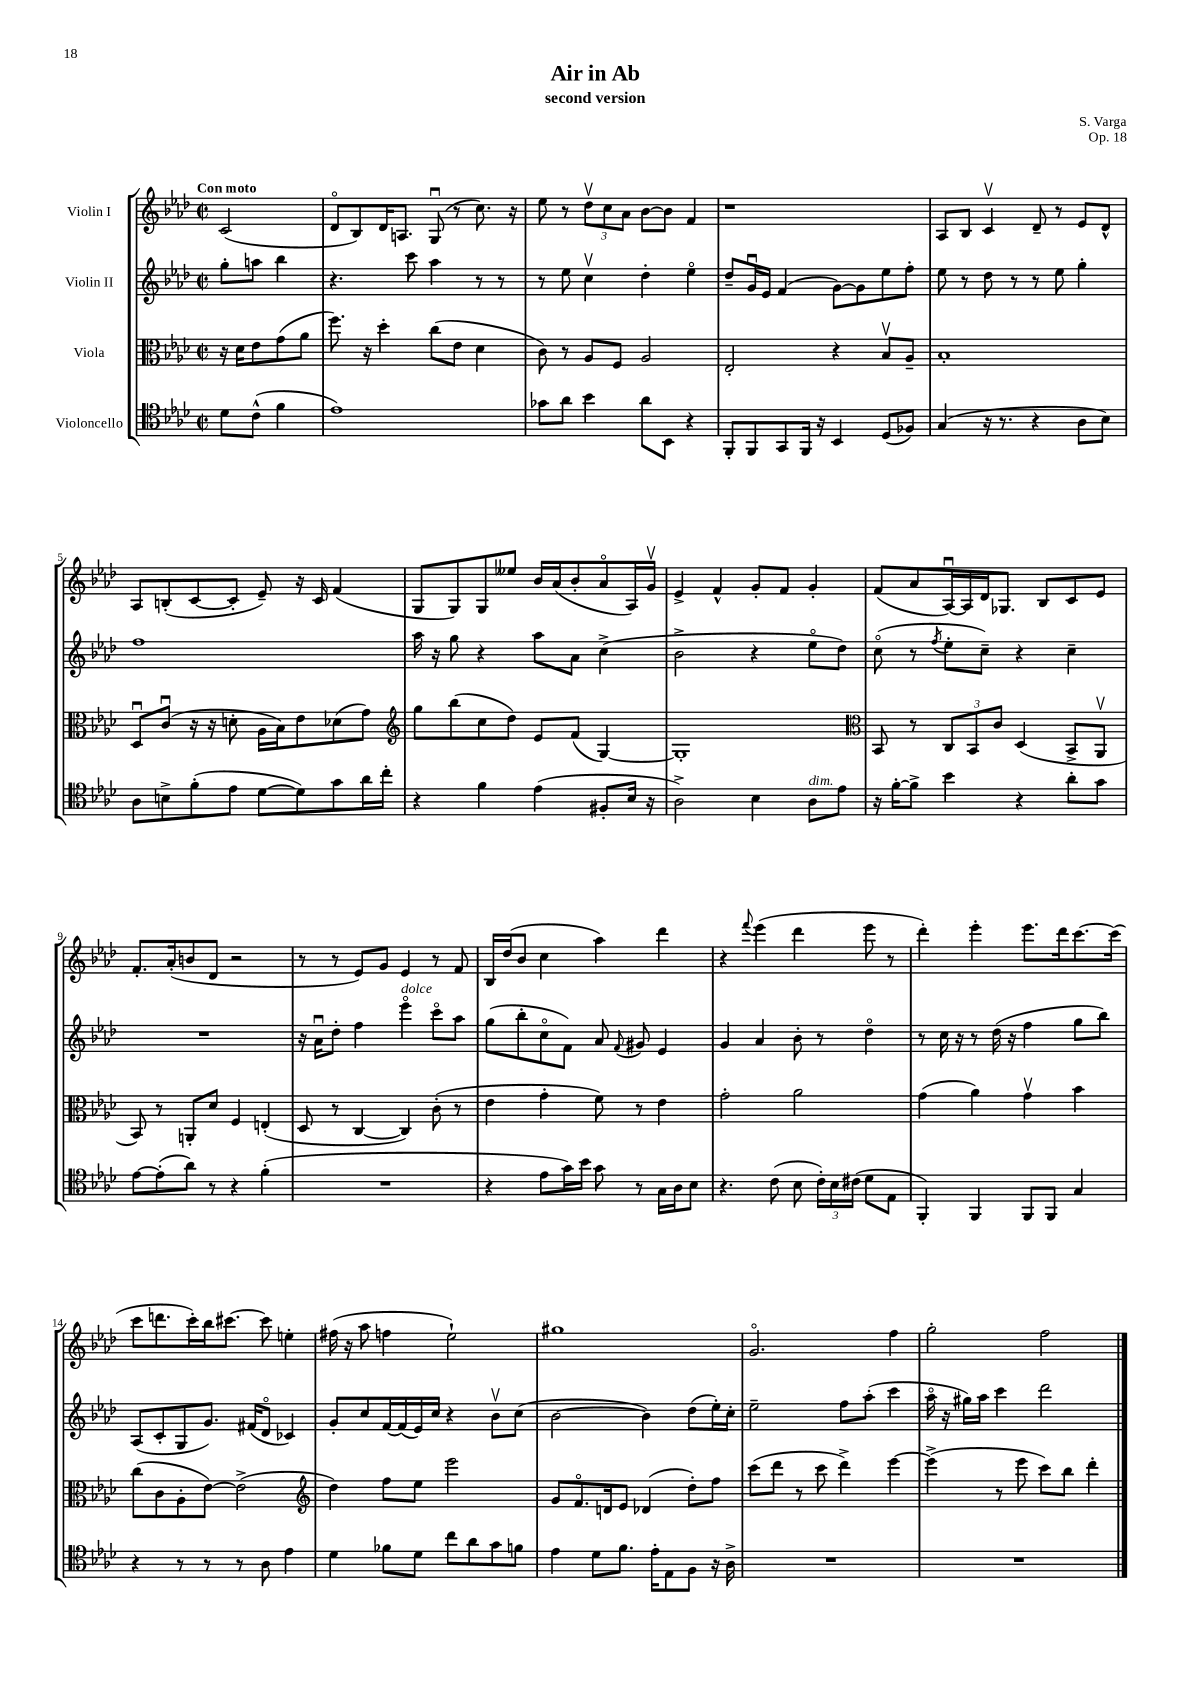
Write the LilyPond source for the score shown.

\header { title = "Air in Ab" composer = "S. Varga" subtitle = "second version" opus = "Op. 18" }
<<
\new StaffGroup <<
\new Staff = "s0" \with { instrumentName = "Violin I" } {
    \clef treble \key aes \major \defaultTimeSignature \time 2/2 \partial 2 \tempo "Con moto"
    \autoBeamOff c'2( |
    des'8[\flageolet bes8) des'16 a8.] g8\downbow( r8 c''8.) r16 |
    ees''8 r8 \tuplet 3/2 { des''8[\upbow c''8 aes'8] } bes'8[~ bes'8] f'4 |
    r1 |
    aes8[ bes8] c'4\upbow des'8-- r8 ees'8[ des'8]-^ |
    aes8[ b8-.( c'8~ c'8]-. ees'8--) r16 c'16 f'4( |
    g8[ g8) g8 eeses''8] bes'16[ aes'16( bes'8-. aes'8\flageolet aes16) g'16]\upbow |
    ees'4-> f'4-^ g'8[-. f'8] g'4-. |
    f'8[( aes'8 aes16~\downbow) aes16 des'16 ges8.] bes8[ c'8 ees'8] |
    f'8.[-. aes'16-.( b'8 des'8] r2 |
    r8 r8 ees'8[) g'8] ees'4 r8 f'8 |
    bes16[ des''16( bes'8] c''4 aes''4) des'''4 |
    r4 \appoggiatura { f'''8 } ees'''4( des'''4 ees'''8 r8 |
    des'''4-.) ees'''4-. ees'''8.[ des'''16 c'''8.~ c'''16]( |
    c'''8[ d'''8. c'''16-.) bes''16 cis'''8.]~ cis'''8 e''4-. |
    fis''16( r16 aes''8 f''4 ees''2-!) |
    gis''1 |
    g'2.\flageolet f''4 |
    g''2-. f''2 \bar "|." |
}
\new Staff = "s1" \with { instrumentName = "Violin II" } {
    \clef treble \key aes \major \defaultTimeSignature \time 2/2 \partial 2
    \autoBeamOff g''8[-. a''8] bes''4 |
    r4. c'''8 aes''4 r8 r8 |
    r8 ees''8 c''4\upbow des''4-. ees''4\flageolet |
    des''8[-- g'16\downbow ees'16] f'4( g'8[~) g'8 ees''8 f''8]-. |
    ees''8 r8 des''8 r8 r8 ees''8 g''4-. |
    f''1 |
    aes''16 r16 g''8 r4 aes''8[ aes'8] c''4->( |
    bes'2-> r4 ees''8[\flageolet des''8]) |
    c''8\flageolet( r8 \acciaccatura { f''8 } ees''8[-. c''8]--) r4 c''4-- |
    R1 |
    r16 aes'16[\downbow des''8]-. f''4 ees'''4\flageolet^\markup { \italic "dolce" } c'''8[\flageolet aes''8] |
    g''8[( bes''8-. c''8\flageolet f'8]) aes'8 \appoggiatura { f'8 } gis'8 ees'4 |
    g'4 aes'4 bes'8-. r8 des''4\flageolet |
    r8 c''16 r16 r8 des''16( r16 f''4 g''8[ bes''8]) |
    aes8[( c'8-. g8 g'8.]) fis'16[( des'8]\flageolet ces'4) |
    g'8[-. c''8 f'16~ f'16( ees'16) c''16] r4 bes'8[\upbow c''8]( |
    bes'2~ bes'4) des''8[( ees''16-.) c''16]-. |
    ees''2-- f''8[ aes''8]-.( c'''4 |
    aes''16\flageolet r16 gis''16[) aes''16] c'''4 des'''2 \bar "|." |
}
\new Staff = "s2" \with { instrumentName = "Viola" } {
    \clef alto \key aes \major \defaultTimeSignature \time 2/2 \partial 2
    \autoBeamOff r16 des'16[ ees'8 g'8( aes'8] |
    f''8.) r16 des''4-. c''8[( ees'8] des'4 |
    c'8) r8 aes8[ f8] aes2 |
    ees2-. r4 bes8[\upbow aes8]-- |
    bes1-. |
    des8[\downbow c'8]\downbow( r16 r16 d'8-. aes16[ bes16) ees'8 des'8( g'8]) |
    \clef treble g''8[ bes''8( c''8 des''8]) ees'8[ f'8]( g4~) |
    g1-. |
    \clef alto bes,8 r8 \tuplet 3/2 { c8[ bes,8 c'8] } des4( bes,8[-> aes,8]\upbow |
    bes,8) r8 a,8[-. des'8] f4 e4-.( |
    des8 r8 c4~ c4) c'8-.( r8 |
    ees'4 g'4-. f'8) r8 ees'4 |
    g'2-. aes'2 |
    g'4( aes'4) g'4\upbow bes'4 |
    c''8[( c'8 aes8-. ees'8]~) ees'2->( |
    \clef treble des''4) f''8[ ees''8] ees'''2 |
    g'8[ f'8.\flageolet d'16 ees'8] des'4( des''8[-.) f''8] |
    c'''8[( des'''8] r8 c'''8 des'''4->) ees'''4~ |
    ees'''4->( r8 ees'''8 c'''8[) bes''8] des'''4-. \bar "|." |
}
\new Staff = "s3" \with { instrumentName = "Violoncello" } {
    \clef tenor \key aes \major \defaultTimeSignature \time 2/2 \partial 2
    \autoBeamOff des'8[ c'8]-^( f'4 |
    ees'1) |
    ges'8[ aes'8] bes'4 aes'8[ bes,8] r4 |
    f,8[-. f,8 g,8 f,16] r16 bes,4 des8[( fes8]) |
    g4( r16 r8. r4 aes8[ bes8]) |
    aes8[ b8-> f'8-.( ees'8] des'8[~ des'8) g'8 aes'16 c''16]-. |
    r4 f'4 ees'4( fis8[-. bes16] r16 |
    aes2->) bes4 aes8[^\markup { \italic "dim." } ees'8] |
    r16 f'16[~-. f'8]-> bes'4 r4 aes'8[-. g'8] |
    ees'8[~ ees'8-.( aes'8]) r8 r4 f'4-.( |
    R1 |
    r4 ees'8[ g'16) bes'16] g'8 r8 g16[ aes16 bes8] |
    r4. c'8( bes8 \tuplet 3/2 { c'16[-.) bes16 cis'16]( } des'8[ ees8] |
    f,4-.) f,4 f,8[ f,8] g4 |
    r4 r8 r8 r8 aes8 ees'4 |
    des'4 fes'8[ des'8] c''8[ aes'8 g'8 f'8] |
    ees'4 des'8[ f'8.] ees'16[-. ees8 f8] r16 aes16-> |
    R1 |
    R1 \bar "|." |
}
>>
>>
